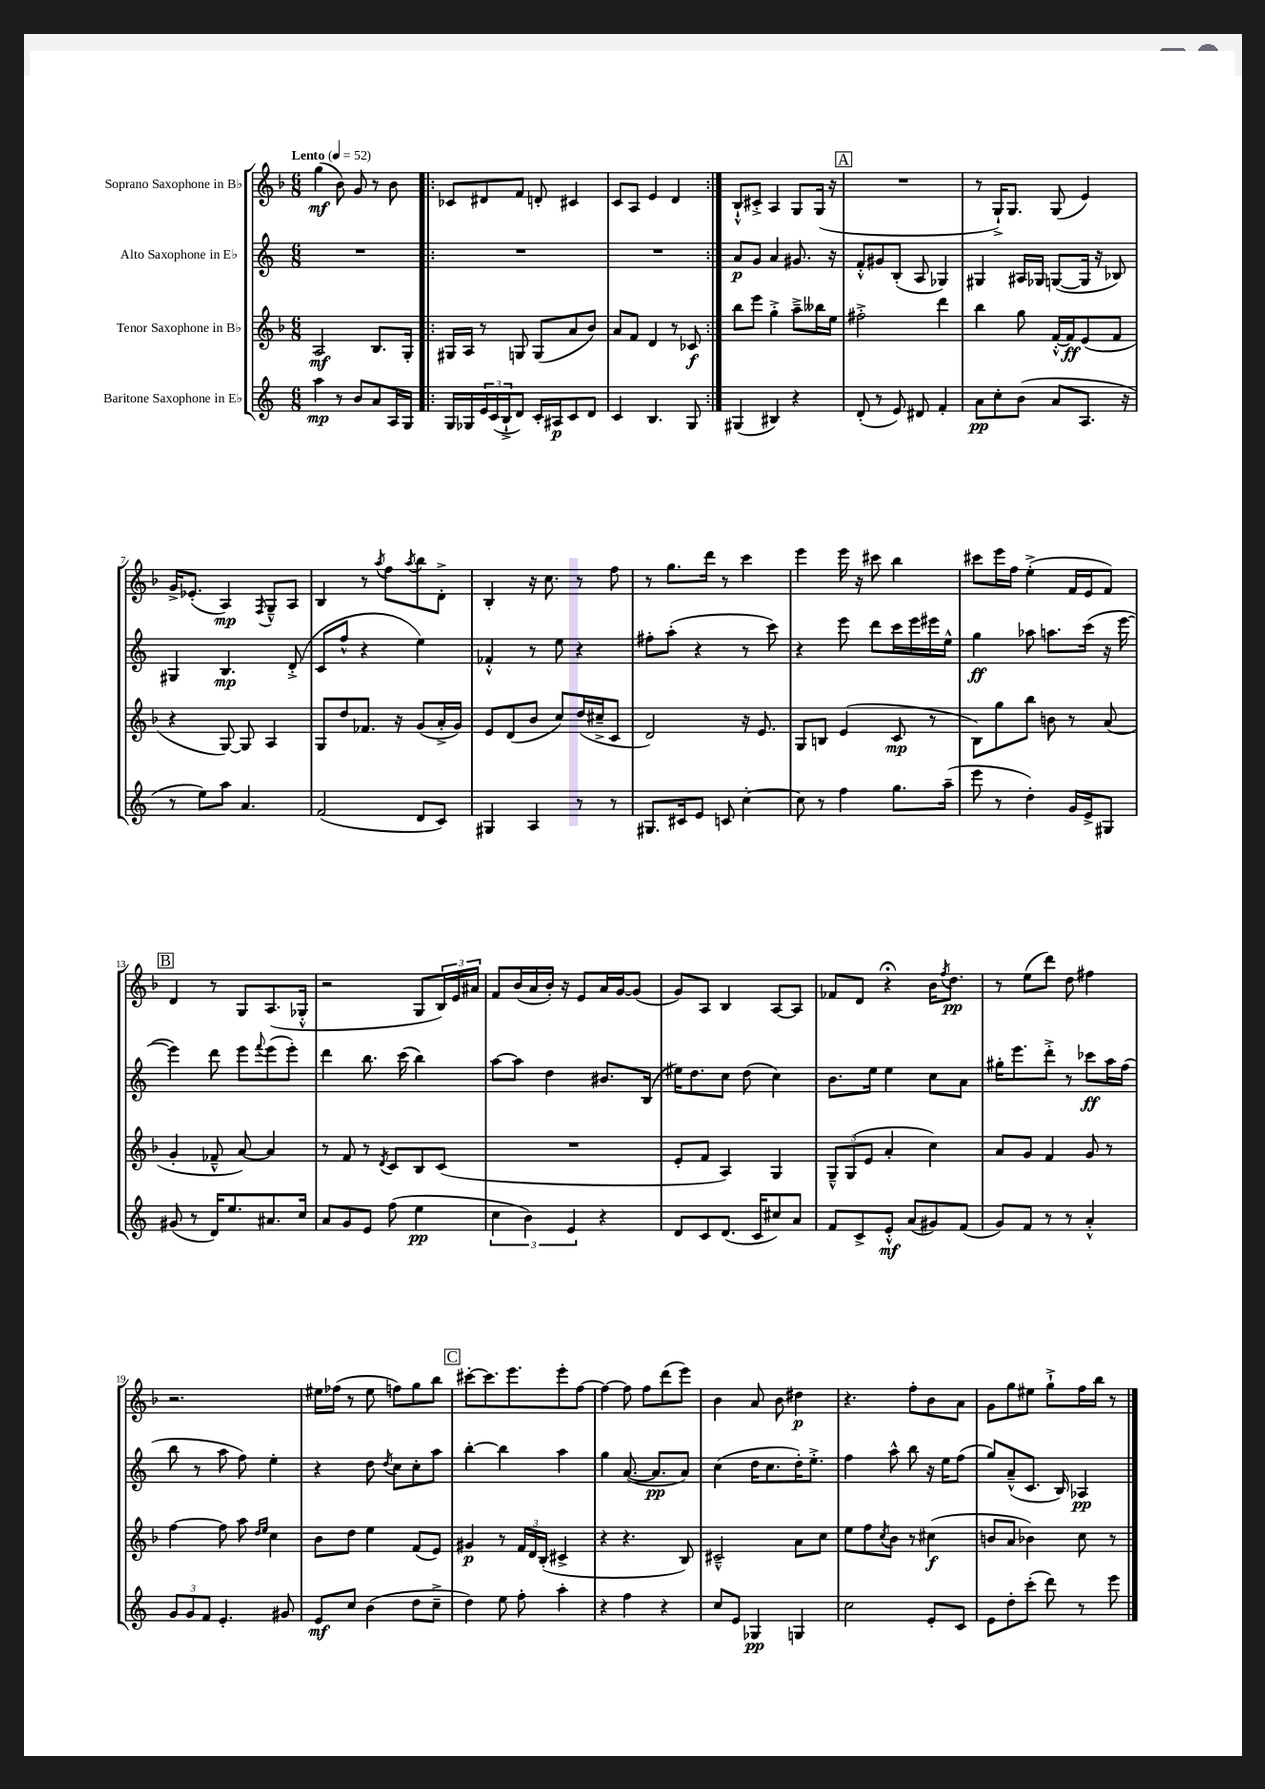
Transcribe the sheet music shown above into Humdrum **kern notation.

**kern	**kern	**kern	**kern
*staff4	*staff3	*staff2	*staff1
*clefG2	*clefG2	*clefG2	*clefG2
*k[]	*k[b-]	*k[]	*k[b-]
*M6/8	*M6/8	*M6/8	*M6/8
*MM52	*MM52	*MM52	*MM52
4aa	2A	2.r	(4gg
8r	.	.	8b-)
8b	.	.	8g
8a	8.B-	.	8r
16A	.	.	8b-
16G	16G'	.	.
=!|:	=!|:	=!|:	=!|:
16G	16G#	2.r	8c-
16G-	16A	.	.
24e	8r	.	8d#
(24c	.	.	.
24B`^	.	.	.
8d)	8G	.	8f
16c'	(8G	.	8d'
16A#	.	.	.
8c	8a	.	4c#
8d	8b-)	.	.
=	=	=	=
4c	8a	2.r	8c
.	8f	.	8A
4.B	4d	.	4e
.	8r	.	4d
8G	8c-	.	.
=:|!	=:|!	=:|!	=:|!
(4G#	8bb-	8a	8B-`^^
.	8eee	8g	8c#'^
4B#)	4gg'^	4a	4A
4r	8aa~^	8.g#	8G
.	16bb--	.	(16G
.	16ee	16r	16r
=	=	=	=
(8d'	2ff#'^	8f'^^	2.r
8r	.	8g#	.
8e)	.	(8B'	.
8d#	.	8A	.
4f'	4ddd	4G-)	.
=	=	=	=
8a	4bb-	4G#	8r
8cc'	.	.	16G`^)
.	.	.	8.G
(8b	8gg	16A#	.
.	.	16G-	.
8a	[16f'^^	([8G	(8G
.	16f]	.	.
8.A	(8e	16G]	4e)
.	.	16r	.
.	8f	8B-)	.
16r	.	.	.
=	=	=	=
8r	4r	4G#	16g^
.	.	.	(8.e-'
8ee)	.	.	.
8aa	[8G)	4.B	4A)
4.a	8G]	.	.
.	.	.	8qF
.	4A	.	8G~^^
.	.	(8d'^	8A
=	=	=	=
(2f	8G	8c	4B-
.	8dd	8ff^^	.
.	8.f-	4r	8r
.	.	.	8qaa
.	.	.	8ff
.	16r	.	.
.	.	.	8qaa
8d	(8g	4ee)	8bb-
8c)	16a'^	.	8d'^
.	16g)	.	.
=	=	=	=
4G#	8e	4f-'^^	4B-'
.	(8d	.	.
4A	8b-	8r	16r
.	.	.	8.cc
.	8cc)	8ee	.
8r	(16dd	4r	8r
.	16cc#~^	.	.
8r	8c	.	8ff
=	=	=	=
8.G#	2d)	8ff#'	8r
.	.	(8aa'	8.gg
16c#	.	.	.
8e	.	4r	.
.	.	.	16ddd
8c	.	.	8r
[4cc'	16r	8r	4ccc
.	8.e	.	.
.	.	8ccc)	.
=	=	=	=
8cc]	8G	4r	4eee
8r	8B	.	.
4ff	(4e	8eee	16eee
.	.	.	16r
.	.	8ddd	8ccc#
8.gg	8c	16ccc	4bb-
.	.	16eee	.
.	8r	16eee#	.
(16aa~	.	16ee^^	.
=	=	=	=
8eee	8B-)	4gg	8ccc#
8r	8gg	.	16eee
.	.	.	16ff
4dd')	8bb-	8aa-	(4ee'^
.	8b	8.aa	.
16g	8r	.	16f
16e^	.	(16ccc	16e
8G#	(8a	16r	8f)
.	.	[16eee	.
=	=	=	=
(8g#	4g'	4eee])	4d
8r	.	.	.
16d)	8f-~^^	8ddd	8r
8.ee	.	.	.
.	[8a)	8eee	8G
.	.	8qqfff	.
8.a#	4a]	(8eee	(8.A
.	.	8eee')	.
16cc	.	.	16G-'^^
=	=	=	=
8a	8r	4ddd	2r
8g	8f	.	.
8e	8r	8.bb	.
.	8qd	.	.
(8ff	8c	.	.
.	.	(16ccc	.
4ee	8B-	4bb)	8G
.	(8c	.	24B-)
.	.	.	24e
.	.	.	24a#
=	=	=	=
6cc	2.r	[8aa	8f
.	.	8aa]	(16b-
6b)	.	.	.
.	.	.	16a
.	.	4dd	16b-')
.	.	.	16r
6e	.	.	.
.	.	.	8e
4r	.	8.b#	16a
.	.	.	[16g
.	.	.	(8g]
.	.	(16B	.
=	=	=	=
8d	8e'	16ee#)	8g)
.	.	8.dd	.
8c	8f	.	8A
(8.d	4A)	8cc	4B-
.	.	(8dd	.
16c	.	.	.
8cc#)	4G	4cc)	[8A
8a	.	.	8A]
=	=	=	=
8f	12G~^^	8.b	8f-
.	(12G	.	.
8c^	.	.	8d
.	12e	.	.
.	.	16ee	.
8e'^^	4a'	4ee	4r;
(8a	.	.	.
8g#)	4cc)	8cc	16b-
.	.	.	8qff
.	.	.	8.dd
(8f	.	8a	.
=	=	=	=
8g)	8a	16gg#'	8r
.	.	8.eee	.
8f	8g	.	(8ee
8r	4f	8ddd'^	8ddd)
8r	.	8r	8dd
4a'^^	8g	8ccc-	4ff#
.	8r	16aa	.
.	.	(16ff	.
=	=	=	=
12g	[4ff	8bb	2.r
12g	.	.	.
.	.	8r	.
12f	.	.	.
4.e'	8ff]	8aa	.
.	8aa	8ff)	.
.	16qqdd	.	.
.	16qqee	.	.
.	4cc	4ee'	.
8g#	.	.	.
=	=	=	=
8e	8b-	4r	16ee#
.	.	.	(16ff-
8cc	8dd	.	8r
(4b	4ee	8dd	8ee#
.	.	8qdd	.
.	.	8cc	8ff)
8dd	(8f	8cc'	8gg
8cc~^	8e)	8aa	8bb-
=	=	=	=
4dd)	4g#	[4bb'	[8ccc#'
.	.	.	8.ccc#]
8ee	8r	4bb]	.
.	.	.	8.eee
8ff'	24f	.	.
.	24d	.	.
.	(24B-'	.	.
4aa'	4c#^	4aa	8eee'
.	.	.	[8ff
=	=	=	=
4r	4r	4gg	4ff_
4ff	4.r	([8.a	8ff]
.	.	.	8ff
.	.	8.a]	.
4r	.	.	(8ddd
.	8B-)	8a)	8eee)
=	=	=	=
8cc	2c#~^^	(4cc	4b-
8e	.	.	.
4G-	.	16dd	8a
.	.	8.cc	.
.	.	.	8b-
4G	8a	16dd')	4dd#
.	.	8.ee'^	.
.	8cc	.	.
=	=	=	=
2cc	8ee	4ff	4.r
.	8ff	.	.
.	8qcc	.	.
.	8b-	8aa^^	.
.	8r	8bb	8ff'
8e'	(4cc#	16r	8b-
.	.	16ee	.
8c	.	(8ff	8a
=	=	=	=
8e	8b	8gg)	8g
8dd'	8a	(8a~^^	8gg
(8ccc'	4b-)	8.c	8ee#
8ddd)	.	.	8gg`^
.	.	16B)	.
8r	8cc	4A-	16ff
.	.	.	16bb-
8eee	8r	.	8r
==	==	==	==
*-	*-	*-	*-
